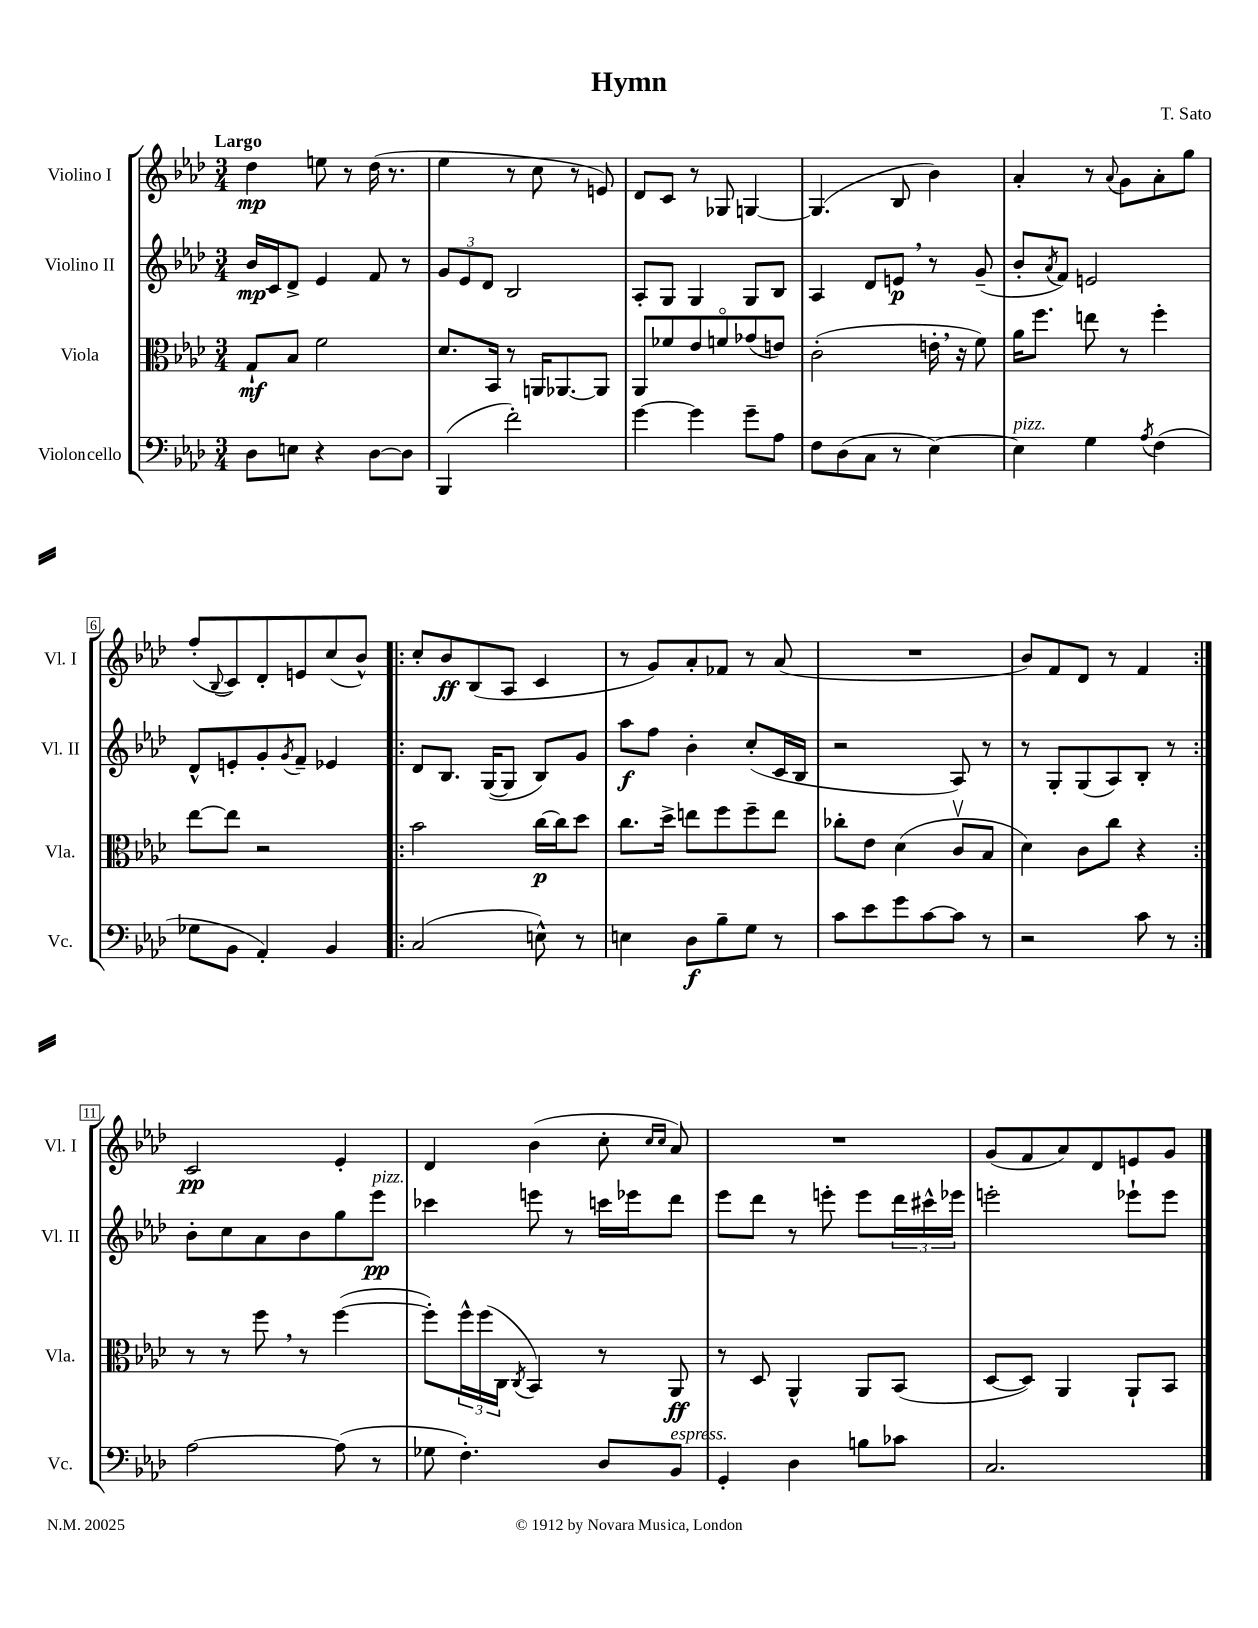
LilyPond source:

\header { title = "Hymn" composer = "T. Sato" }
<<
\new StaffGroup <<
\new Staff = "s0" \with { instrumentName = "Violino I" shortInstrumentName = "Vl. I" } {
    \clef treble \key aes \major \numericTimeSignature \time 3/4 \tempo "Largo"
    des''4\mp e''8 r8 des''16( r8. |
    ees''4 r8 c''8 r8 e'8) |
    des'8 c'8 r8 ges8 g4~ |
    g4.( bes8 bes'4) |
    aes'4-. r8 \appoggiatura { aes'8 } g'8 aes'8-. g''8 |
    f''8-.( \appoggiatura { bes8 } c'8) des'8-. e'8 c''8( bes'8-^) |
    \repeat volta 2 { c''8-. bes'8\ff bes8( aes8 c'4 |
    r8 g'8) aes'8-. fes'8 r8 aes'8( |
    R2. |
    bes'8) f'8 des'8 r8 f'4 | }
    c'2\pp ees'4-. |
    des'4 bes'4( c''8-. \grace { c''16 c''16 } aes'8) |
    R2. |
    g'8( f'8 aes'8) des'8 e'8 g'8 \bar "|." |
}
\new Staff = "s1" \with { instrumentName = "Violino II" shortInstrumentName = "Vl. II" } {
    \clef treble \key aes \major \numericTimeSignature \time 3/4
    bes'16\mp c'16 des'8-> ees'4 f'8 r8 |
    \tuplet 3/2 { g'8 ees'8 des'8 } bes2 |
    aes8-. g8 g4 g8 bes8 |
    aes4 des'8 e'8\p \breathe r8 g'8--( |
    bes'8-. \acciaccatura { aes'8 } f'8) e'2 |
    des'8-^ e'8-. g'8-. \acciaccatura { g'8 } f'8-- ees'4 |
    \repeat volta 2 { des'8 bes8. g16~( g8 bes8) g'8 |
    aes''8\f f''8 bes'4-. c''8-.( c'16 bes16 |
    r2 aes8) r8 |
    r8 g8-. g8( aes8) bes8-. r8 | }
    bes'8-. c''8 aes'8 bes'8 g''8 ees'''8\pp^\markup { \italic "pizz." } |
    ces'''4 e'''8 r8 c'''16 ees'''16 des'''8 |
    ees'''8 des'''8 r8 e'''8-. e'''8 \tuplet 3/2 { des'''16 cis'''16-^ ees'''16 } |
    e'''2-. ees'''8-! ees'''8 \bar "|." |
}
\new Staff = "s2" \with { instrumentName = "Viola" shortInstrumentName = "Vla." } {
    \clef alto \key aes \major \numericTimeSignature \time 3/4
    g8-!\mf bes8 f'2 |
    des'8. bes,16 r8 a,16 aes,8.~ aes,8 |
    aes,8 fes'8 ees'8 f'8\flageolet ges'8( e'8) |
    c'2-.( e'16-. \breathe r16 f'8) |
    aes'16 f''8. e''8 r8 f''4-. |
    ees''8~ ees''8 r2 |
    \repeat volta 2 { bes'2 c''16~\p c''16 des''8 |
    c''8. des''16-> e''8 f''8 f''8-- e''8 |
    ces''8-. ees'8 des'4( c'8\upbow bes8 |
    des'4) c'8 c''8 r4 | }
    r8 r8 f''8 \breathe r8 f''4~( |
    f''8-.) \tuplet 3/2 { f''16-^ f''16( c16 } \acciaccatura { c8 } bes,4) r8 aes,8\ff |
    r8 des8 aes,4-^ aes,8 bes,8( |
    des8~ des8) aes,4 aes,8-! bes,8 \bar "|." |
}
\new Staff = "s3" \with { instrumentName = "Violoncello" shortInstrumentName = "Vc." } {
    \clef bass \key aes \major \numericTimeSignature \time 3/4
    des8 e8 r4 des8~ des8 |
    bes,,4( f'2-.) |
    g'4~ g'4 g'8-- aes8 |
    f8 des8( c8 r8 ees4~) |
    ees4^\markup { \italic "pizz." } g4 \acciaccatura { aes8 } f4( |
    ges8 bes,8 aes,4-.) bes,4 |
    \repeat volta 2 { c2( e8-^) r8 |
    e4 des8\f bes8-- g8 r8 |
    c'8 ees'8 g'8 c'8~ c'8 r8 |
    r2 c'8 r8 | }
    aes2~ aes8( r8 |
    ges8 f4.-.) des8 bes,8^\markup { \italic "espress." } |
    g,4-. des4 b8 ces'8 |
    c2. \bar "|." |
}
>>
>>
\layout { \context { \Score \override BarNumber.stencil = #(make-stencil-boxer 0.1 0.3 ly:text-interface::print) } }
